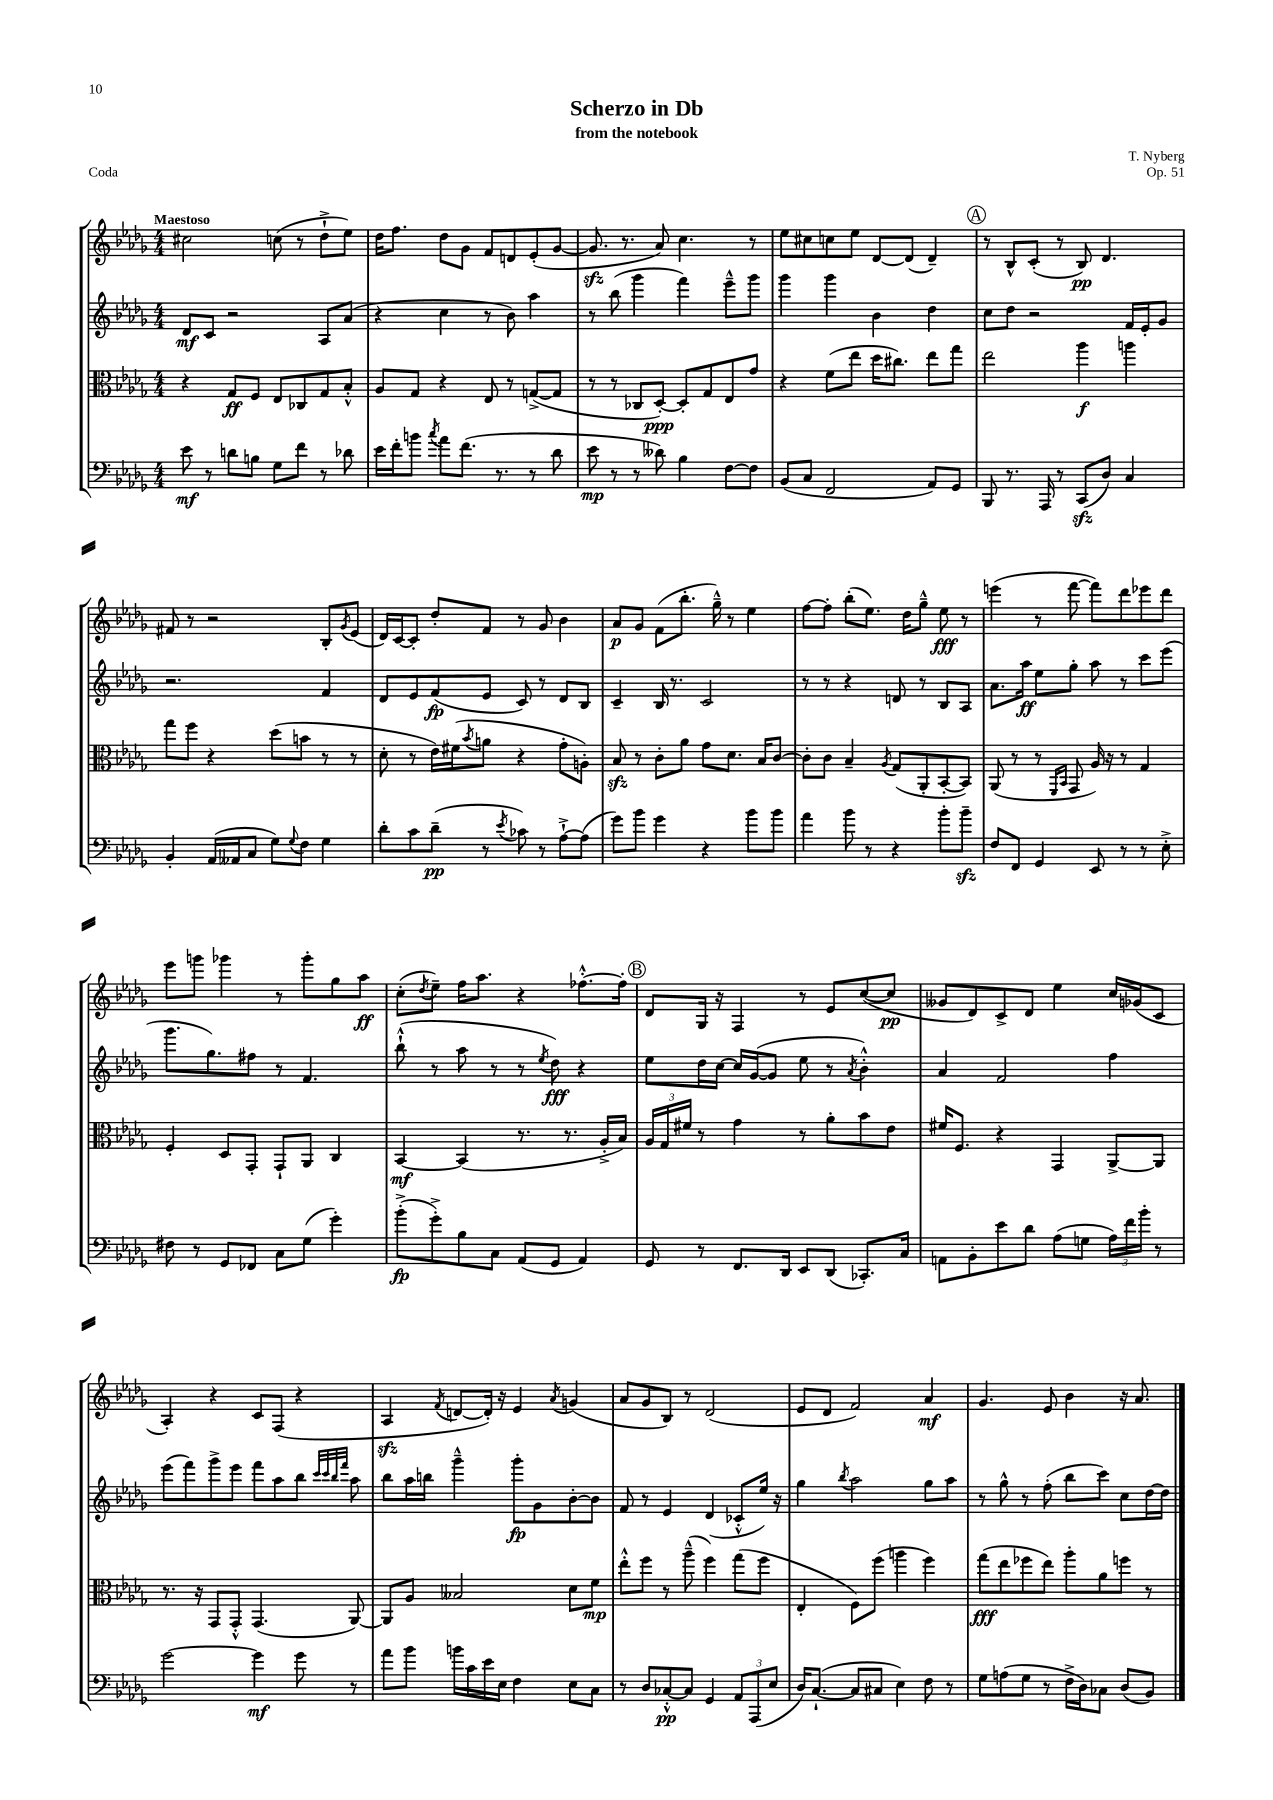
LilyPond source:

\header { title = "Scherzo in Db" composer = "T. Nyberg" subtitle = "from the notebook" opus = "Op. 51" piece = "Coda" }
<<
\new StaffGroup <<
\new Staff = "s0" {
    \clef treble \key des \major \numericTimeSignature \time 4/4 \tempo "Maestoso"
    cis''2 c''8( r8 des''8-!-> ees''8) |
    des''16 f''8. des''8 ges'8 f'8 d'8 ees'8-.( ges'8~ |
    ges'8.\sfz r8. aes'8) c''4. r8 |
    ees''8 cis''8 c''8 ees''8 des'8~ des'8( des'4--) |
    \mark \markup { \circle "A" } r8 bes8-^ c'8-.( r8 bes8\pp) des'4. |
    fis'8 r8 r2 bes8-. \acciaccatura { ges'8 } ees'8( |
    des'16) c'16~ c'8-. des''8-. f'8 r8 ges'8 bes'4 |
    aes'8\p ges'8 f'8( bes''8.-. ges''16---^) r8 ees''4 |
    f''8~ f''8-. bes''8-.( ees''8.) des''16 ges''8---^ ees''8\fff r8 |
    e'''4( r8 f'''8~ f'''8) des'''8 ees'''8 des'''8 |
    ees'''8 g'''8 ges'''4 r8 ges'''8-. ges''8 aes''8\ff |
    c''8-.( \acciaccatura { des''8 } ees''8--) f''16 aes''8. r4 fes''8.~-.-^ fes''16-. |
    \mark \markup { \circle "B" } des'8 ges16 r16 f4 r8 ees'8 c''8~( c''8\pp |
    geses'8 des'8) c'8-> des'8 ees''4 c''16 ges'16( c'8 |
    aes4-.) r4 c'8 f8( r4 |
    aes4\sfz \acciaccatura { f'8 } d'8~ d'16-.) r16 ees'4 \acciaccatura { aes'8 } g'4( |
    aes'8 ges'8 bes8) r8 des'2( |
    ees'8 des'8 f'2) aes'4\mf |
    ges'4. ees'8 bes'4 r16 aes'8. \bar "|." |
}
\new Staff = "s1" {
    \clef treble \key des \major \numericTimeSignature \time 4/4
    des'8\mf c'8 r2 aes8 aes'8( |
    r4 c''4 r8 bes'8) aes''4 |
    r8 bes''8( ges'''4 f'''4) ees'''8---^ ges'''8 |
    ges'''4 ges'''4 bes'4 des''4 |
    \mark \markup { \circle "A" } c''8 des''8 r2 f'16 ees'16-. ges'8 |
    r2. f'4 |
    des'8 ees'8 f'8\fp( ees'8 c'8) r8 des'8 bes8 |
    c'4-- bes16 r8. c'2 |
    r8 r8 r4 d'8 r8 bes8 aes8 |
    aes'8. aes''16\ff ees''8 ges''8-. aes''8 r8 c'''8 ees'''8( |
    ges'''8. ges''8.) fis''8 r8 f'4. |
    bes''8-!-^( r8 aes''8 r8 r8 \acciaccatura { ees''8 } des''8\fff) r4 |
    \mark \markup { \circle "B" } ees''8 des''16 c''16~ c''16 ges'16~( ges'8 ees''8 r8 \acciaccatura { aes'8 } bes'4-.-^) |
    aes'4 f'2 f''4 |
    ees'''8( f'''8) ges'''8-> ees'''8 f'''8 aes''8 bes''8 \grace { c'''32 c'''32 bes''32 f'''32 } aes''8 |
    bes''8 aes''16 b''16 ges'''4---^ ges'''8-.\fp ges'8 bes'8~-. bes'8 |
    f'8 r8 ees'4 des'4( ces'8-.-^ ees''16) r16 |
    ges''4 \acciaccatura { bes''8 } aes''2 ges''8 aes''8 |
    r8 ges''8-^ r8 f''8-.( bes''8 c'''8) c''8 des''16~ des''16 \bar "|." |
}
\new Staff = "s2" {
    \clef alto \key des \major \numericTimeSignature \time 4/4
    r4 ges8\ff f8 ees8 ces8 ges8 bes8-.-^ |
    aes8 ges8 r4 ees8 r8 g8~->( g8 |
    r8 r8 ces8 des8~-.\ppp) des8-. ges8 ees8 ges'8 |
    r4 f'8( ees''8 des''16 cis''8.) ees''8 ges''8 |
    \mark \markup { \circle "A" } ees''2 aes''4\f a''4 |
    ges''8 f''8 r4 des''8( b'8 r8 r8 |
    des'8-. r8 ees'16) fis'16( \acciaccatura { bes'8 } a'8 r4 ges'8-. a8-.) |
    bes8\sfz r8 c'8-. aes'8 ges'8 des'8. bes16 c'8~ |
    c'8-. c'8 bes4-- \acciaccatura { aes8 } ges8( aes,8-. bes,8~-. bes,8) |
    aes,8( r8 r8 \grace { f,16 bes,16 } ges,8 aes16) r16 r8 ges4 |
    f4-. des8 ges,8-. ges,8-! aes,8 c4 |
    bes,4~\mf bes,4( r8. r8. aes16-.-> bes16) |
    \mark \markup { \circle "B" } \tuplet 3/2 { aes16 ges16 fis'16 } r8 ges'4 r8 aes'8-. bes'8 ees'8 |
    fis'16 f8. r4 ges,4 aes,8~-> aes,8 |
    r8. r16 ges,8 ges,8-.-^ ges,4.( aes,8~) |
    aes,8 aes8 beses2 des'8 f'8\mp |
    ees''8-.-^ f''8 r8 aes''8---^( f''4) ges''8( f''8 |
    ees4-. f8) f''8( a''4 f''4) |
    ges''8\fff( ees''8 fes''8 ees''8) aes''8-. aes'8 f''8 r8 \bar "|." |
}
\new Staff = "s3" {
    \clef bass \key des \major \numericTimeSignature \time 4/4
    ees'8\mf r8 d'8 b8 ges8 f'8 r8 des'8 |
    ees'16 f'16-. b'8 \acciaccatura { c''8 } aes'8 f'8.( r8. r8 des'8 |
    ees'8\mp r8 r8 deses'8) bes4 f8~ f8 |
    bes,8( c8 f,2 aes,8) ges,8 |
    \mark \markup { \circle "A" } bes,,8 r8. aes,,16 r8 c,8\sfz( des8) c4 |
    bes,4-. aes,16( aeses,16 c8 ges8) \appoggiatura { ges8 } f8 ges4 |
    des'8-. c'8 des'8--\pp( r8 \acciaccatura { ees'8 } ces'8) r8 aes8~-!-> aes8( |
    ges'8) bes'8 ges'4 r4 bes'8 bes'8 |
    aes'4 bes'8 r8 r4 bes'8-. bes'8--\sfz |
    f8 f,8 ges,4 ees,8 r8 r8 ees8-.-> |
    fis8 r8 ges,8 fes,8 c8 ges8( ges'4-.) |
    bes'8-.->\fp( ges'8-.->) bes8 c8 aes,8( ges,8 aes,4) |
    \mark \markup { \circle "B" } ges,8 r8 f,8. des,16 ees,8 des,8( ces,8.-.) c16 |
    a,8 bes,8-. ees'8 des'8 aes8( g8 \tuplet 3/2 { aes16) f'16 bes'16-. } r8 |
    ges'2~ ges'4\mf ges'8 r8 |
    aes'8 bes'8 b'16 c'16 ees'16 ees16 f4 ees8 c8 |
    r8 des8 ces8~-.-^\pp ces8 ges,4 \tuplet 3/2 { aes,8 aes,,8( ees8 } |
    des16) c8.~-!( c8 cis8 ees4) f8 r8 |
    ges8 a8( ges8 r8 f16-> des16) ces8 des8( bes,8) \bar "|." |
}
>>
>>
\layout { \context { \Score \remove "Bar_number_engraver" } }
